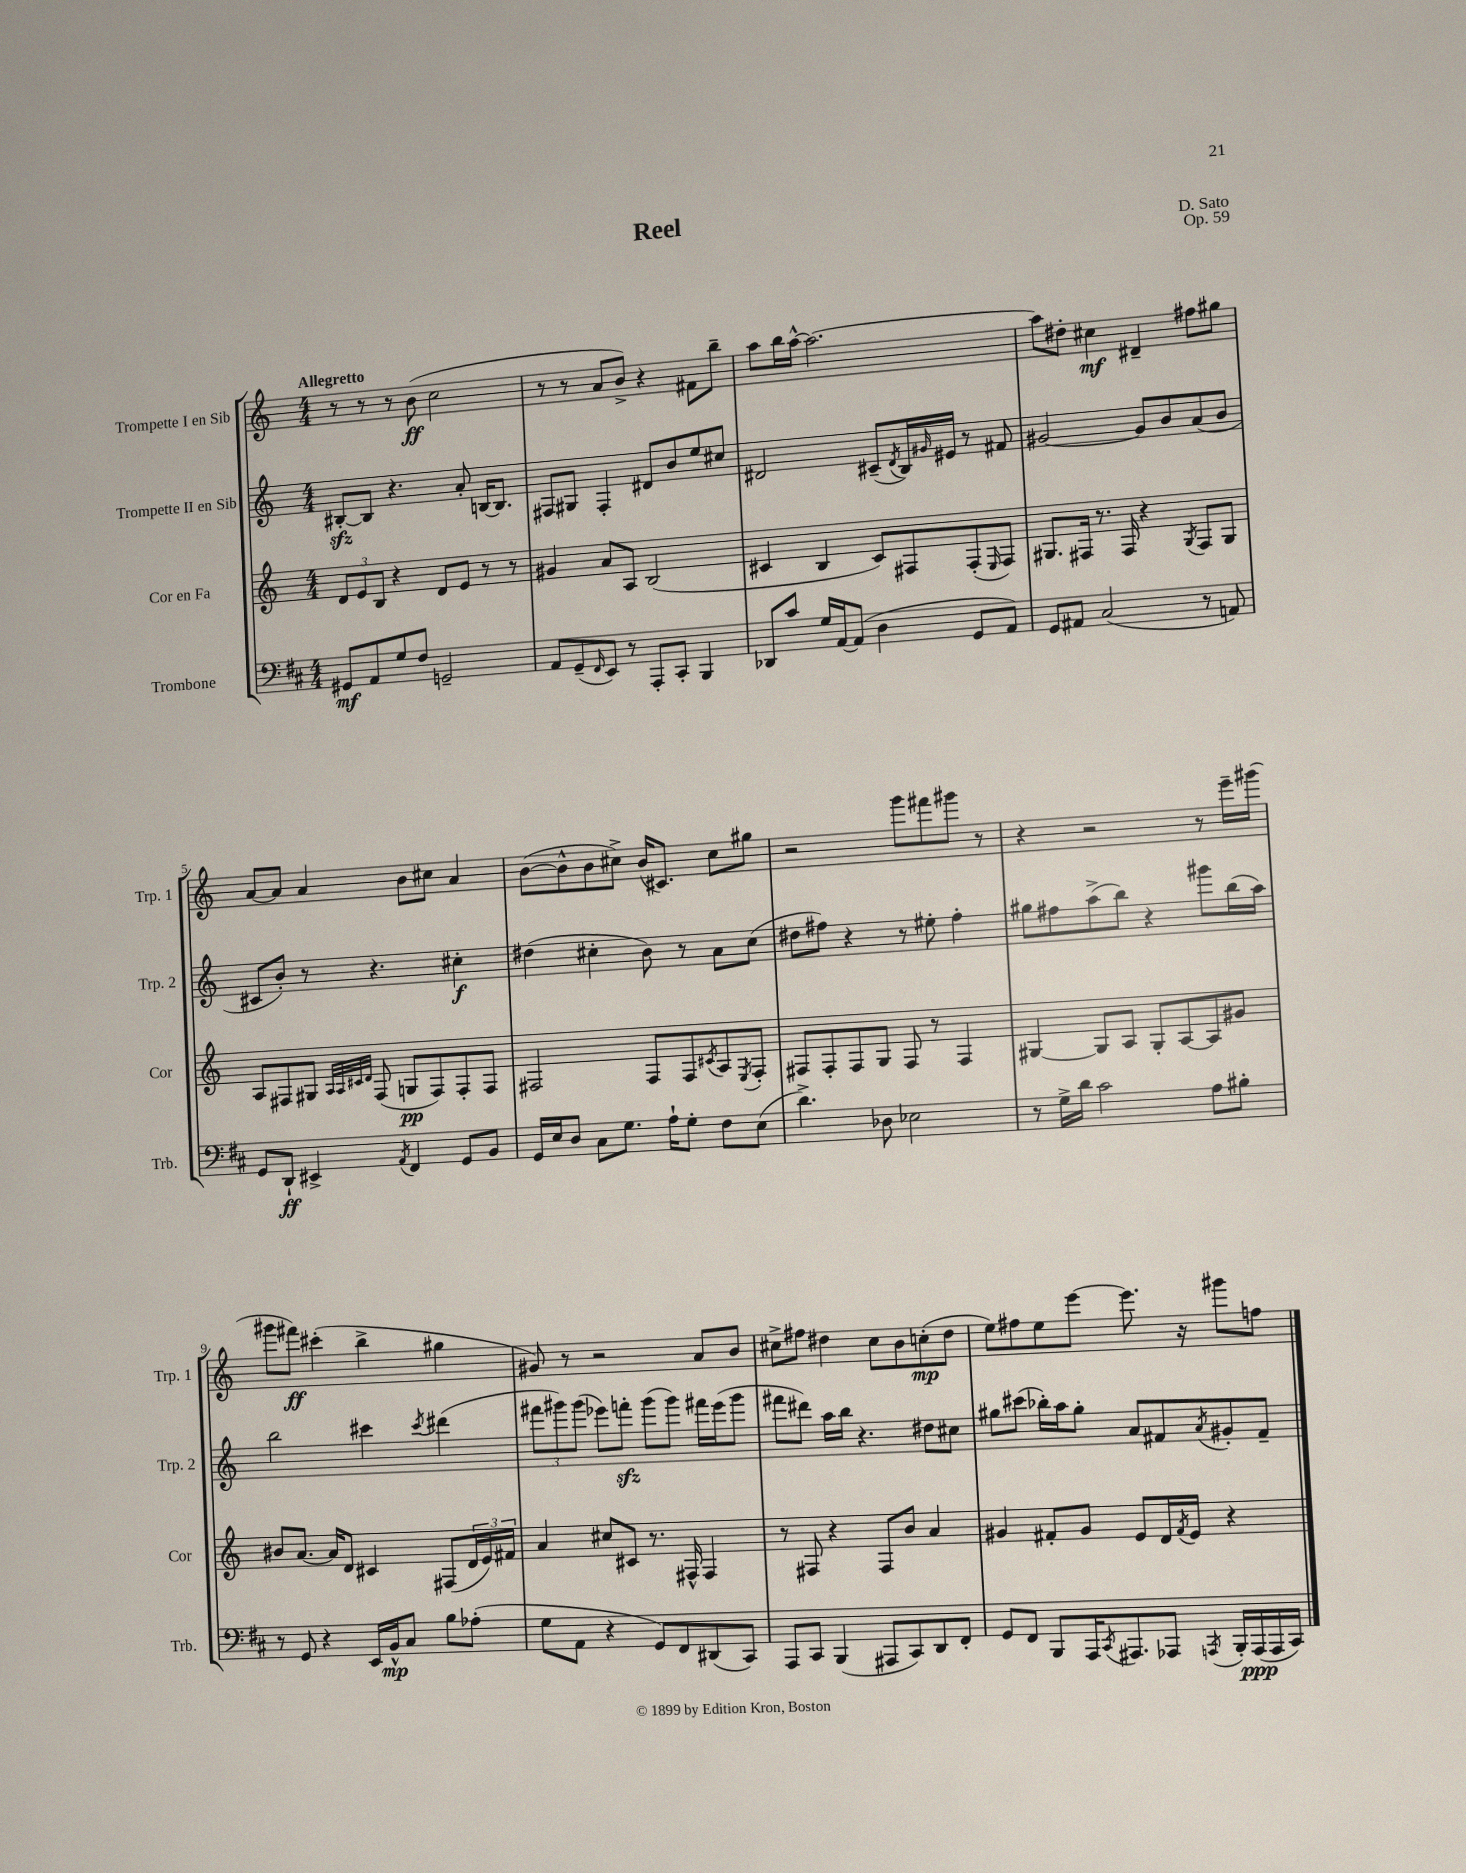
\header { title = "Reel" composer = "D. Sato" opus = "Op. 59" }
<<
\new StaffGroup <<
\new Staff = "s0" \with { instrumentName = "Trompette I en Sib" shortInstrumentName = "Trp. 1" } {
    \clef treble \key c \major \numericTimeSignature \time 4/4 \tempo "Allegretto"
    r8 r8 r8 b'8\ff( c''2 |
    r8 r8 a'8 b'8->) r4 fis'8 b''8-- |
    a''8 b''16 a''16~-^ a''2.~ |
    a''8 dis''8-. cis''4\mf dis'4-- fis''8 gis''8 |
    a'8~ a'8 a'4 b'8 cis''8 a'4 |
    b'8~( b'8-^ b'8 cis''8->) b'16( cis'8.) cis''8 gis''8 |
    r2 g'''8 fis'''8 gis'''8 r8 |
    r4 r2 r8 e'''16-- gis'''16( |
    gis'''8 fis'''8\ff) cis'''4-.( b''4-> gis''4 |
    gis'8) r8 r2 a'8 b'8 |
    cis''8-> fis''8 dis''4 cis''8 b'8 c''8-.\mp( dis''8 |
    e''8) fis''8 e''8 e'''8~ e'''8. r16 gis'''8 f''8 \bar "|." |
}
\new Staff = "s1" \with { instrumentName = "Trompette II en Sib" shortInstrumentName = "Trp. 2" } {
    \clef treble \key c \major \numericTimeSignature \time 4/4
    bis8~-.\sfz bis8 r4. a'8-. b16~ b8. |
    fis8 gis8 fis4-. dis'8 b'8 e''8 cis''8 |
    dis'2 cis'8--( \acciaccatura { dis'8 } b16) \grace { gis'16 } eis'16 r8 fis'8 |
    gis'2~ gis'8 b'8 a'8( b'8 |
    cis'8 b'8-.) r8 r4. cis''4-.\f |
    dis''4( cis''4-. b'8) r8 a'8 cis''8( |
    dis''8 fis''8) r4 r8 eis''8-. fis''4-. |
    gis''8 fis''8 a''8->( b''8) r4 gis'''8 b''16( a''16) |
    b''2 cis'''4 \acciaccatura { cis'''8 } dis'''4( |
    \tuplet 3/2 { fis'''8 gis'''8) gis'''8( } ees'''8) f'''8-.\sfz gis'''8( gis'''8) fis'''16 ees'''16( gis'''8 |
    fis'''8 dis'''8) a''16 b''16 r4. dis''8 cis''8 |
    gis''8 cis'''8( bes''16-.) a''16 gis''8-. a'8 fis'8 \acciaccatura { a'8 } gis'8-. fis'8-- \bar "|." |
}
\new Staff = "s2" \with { instrumentName = "Cor en Fa" shortInstrumentName = "Cor" } {
    \clef treble \key c \major \numericTimeSignature \time 4/4
    \tuplet 3/2 { d'8 e'8 b8 } r4 d'8 e'8 r8 r8 |
    gis'4 a'8 a8 b2( |
    cis'4 b4 cis'8) fis8 fis8-.( \grace { e16 } fis8) |
    gis8. fis16 r8. fis16 r4 \acciaccatura { gis8 } fis8 gis8 |
    a8 fis8 gis8 \grace { a32 a32 cis'32 d'32 } fis8( g8\pp fis8) fis8-. fis8 |
    fis2 fis8 fis8 \acciaccatura { cis'8 } a8 \acciaccatura { e8 } fis8-. |
    fis8 fis8-. fis8 g8 fis8 r8 fis4 |
    gis4~ gis8 a8 gis8-. a8~ a8 gis'8 |
    bis'8 a'8.~ a'16 d'8 cis'4 fis8( \tuplet 3/2 { d'16 e'16) fis'16 } |
    a'4 cis''8 cis'8 r8. fis16-^ fis4 |
    r8 fis8 r4 fis8 b'8 a'4 |
    gis'4 fis'8-. gis'8 e'8 d'16 \acciaccatura { fis'8 } e'16 r4 \bar "|." |
}
\new Staff = "s3" \with { instrumentName = "Trombone" shortInstrumentName = "Trb." } {
    \clef bass \key d \major \numericTimeSignature \time 4/4
    gis,8\mf a,8 g8 fis8 g,2-- |
    a,8 g,8--( \grace { fis,16 } e,8) r8 a,,8-. cis,8-. b,,4 |
    des,8 cis'8 g16 a,16~ a,8( d4 g,8 a,8) |
    g,8 ais,8 cis2( r8 a,8) |
    g,8 d,8-!\ff eis,4-> \acciaccatura { a,8 } fis,4 g,8 b,8 |
    g,16 e16 d8 cis8 g8. a16-! g8-. fis8 e8( |
    d'4.->) des8 ees2 |
    r8 g16-> d'16 cis'2 a8 bis8-. |
    r8 g,8 r4 e,16 b,16-^\mp cis8 b8 aes8-.( |
    g8 a,8 r4 g,8) fis,8 dis,8( cis,8) |
    a,,8 cis,8 b,,4( ais,,8 cis,8) d,8 fis,8-. |
    g,8 fis,8 b,,8 a,,16 \acciaccatura { cis,8 } ais,,8. aes,,8 \acciaccatura { a,,8 } b,,16-. a,,16\ppp( a,,16 cis,16) \bar "|." |
}
>>
>>
